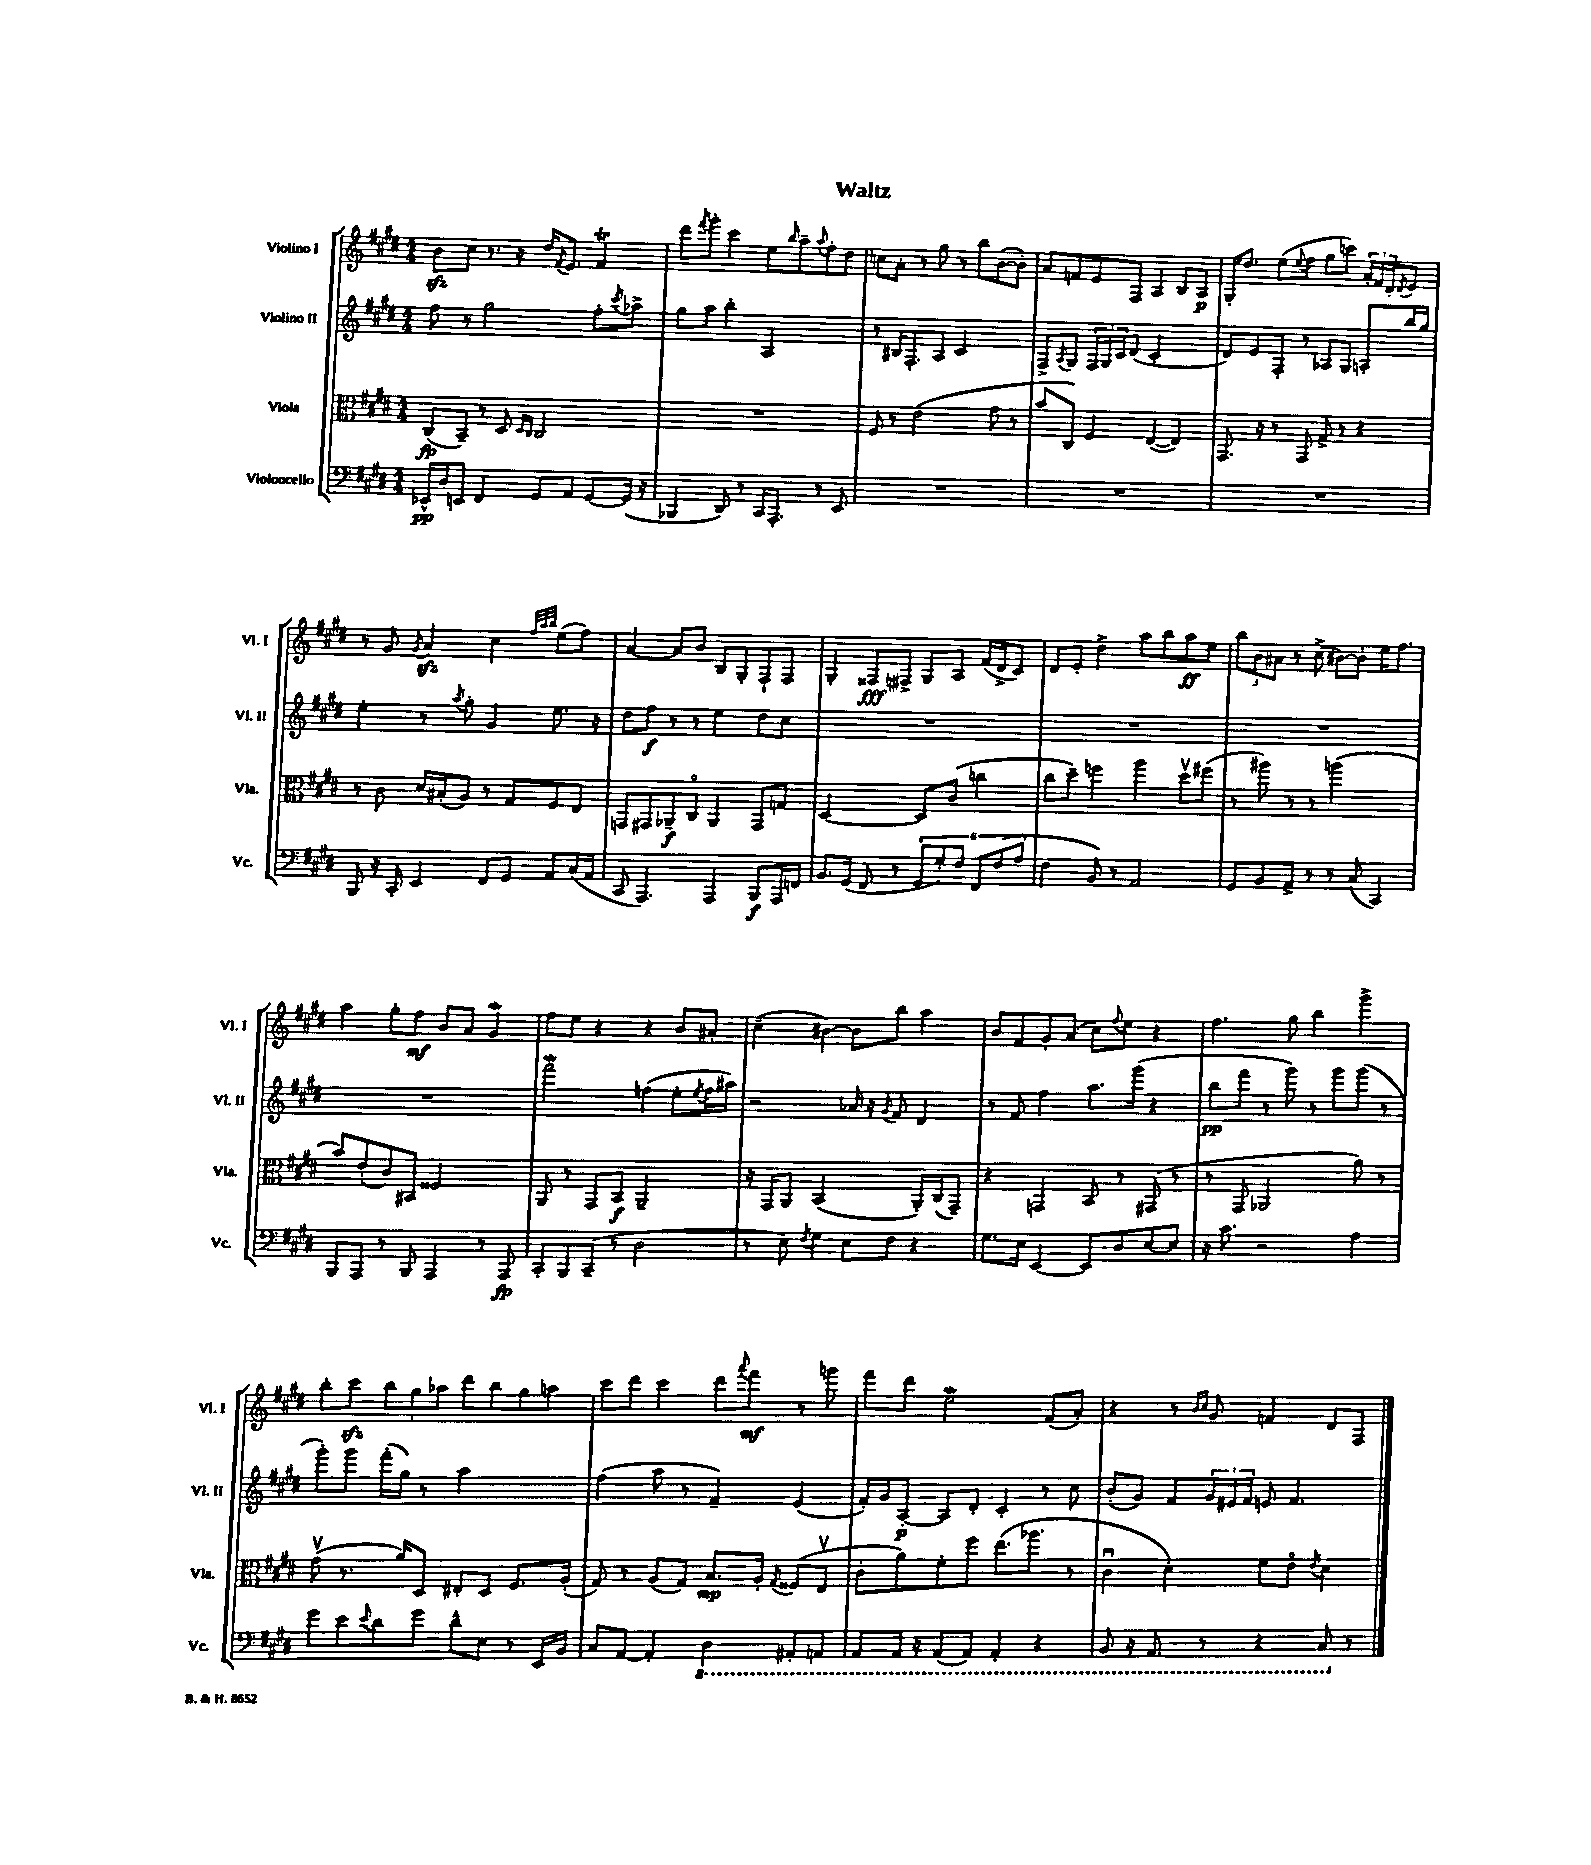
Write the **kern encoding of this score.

**kern	**kern	**kern	**kern
*staff4	*staff3	*staff2	*staff1
*clefF4	*clefC3	*clefG2	*clefG2
*k[f#c#g#d#]	*k[f#c#g#d#]	*k[f#c#g#d#]	*k[f#c#g#d#]
*M4/4	*M4/4	*M4/4	*M4/4
16EE-^^	(8C#	8ff#	8b
16D#	.	.	.
8EE	8BB~)	8r	8cc#
4FF#	8r	2gg#	8.r
.	8D#	.	.
.	.	.	16r
.	16qqD#	.	.
.	16qqC#	.	.
8GG#	2C#	.	16dd#
.	.	.	8qf#
.	.	.	8.e
8AA	.	.	.
[8GG#	.	8ff#'	4f#
.	.	8qccc#	.
(16GG#]	.	8aa-^	.
16r	.	.	.
=	=	=	=
4BBB-	1r	8gg#	8ddd#
.	.	.	8qfff#
.	.	8aa	8ggg#'
8DD#)	.	4bb'	4ccc#
8r	.	.	.
16CC#	.	2A	8ee
8.AAA'	.	.	.
.	.	.	16qqbb
.	.	.	8aa~
.	.	.	8qqaa
8r	.	.	8ff#'
8EE	.	.	8dd#
=	=	=	=
1r	8F#	8r	8cc
.	8r	16B#	8a'
.	.	8.F#'	.
.	(2e	.	8r
.	.	8A	8gg#
.	.	2c#	8r
.	.	.	8bb
.	8g#	.	([8b
.	8r	.	8b'])
=	=	=	=
1r	8b	8F#^	8a
.	.	8qqA	.
.	8C#)	8G#	8f
.	4F#	24F#	8e
.	.	24G#	.
.	.	24c#	.
.	.	(8d#	8F#
.	([4E	2c#'	4A
.	4E])	.	8B
.	.	.	8A
=	=	=	=
1r	8.GG#	8d#)	16G#'
.	.	.	8.dd#
.	.	8e	.
.	16r	.	.
.	8r	8F#'	(8ee
.	.	.	8qqee
.	8GG#	8r	8ff#
.	8G#^	8A-	8gg#
.	8r	8G#	8ccc)
.	4r	8A'	24a'
.	.	.	24f#
.	.	.	24d#'
.	.	.	8qd#
.	.	16bb	8e
.	.	16gg#	.
=	=	=	=
8BBB	8r	4ee'	8r
16r	8c#	.	8g#
16CC#'	.	.	.
.	.	.	8qg#
4EE	16d#	8r	4a
.	(16B#'	.	.
.	.	8qaa	.
.	8A)	8gg#'	.
8FF#	8r	4g#	4cc#
8GG#	8G#	.	.
.	.	.	32qqff#
.	.	.	32qqaa
.	.	.	32qqbb
8AA	8F#	8.ee	(8ee
(16C#	8E	.	8ff#)
16AA	.	16r	.
=	=	=	=
8CC#	8GG	8dd#	[4a
4.AAA)	8GG#	8ff#	.
.	8AA-~	8r	8a]
.	8C#o	8r	8b
4AAA	4AA-	4ee	8B
.	.	.	8G#'
8BBB	8GG#	8dd#	8F#`
16AAA	8G	8cc#	8F#
16FF	.	.	.
=	=	=	=
8.BB	[2D#	1r	4G#'
(16GG#	.	.	.
8FF#	.	.	8F##
8r	.	.	8F#^
12GG#	8D#]	.	8G#
12G#')	.	.	.
.	(8c#	.	8A
12F#	.	.	.
12FF#	4cc	.	(16f#
.	.	.	16d#^
(12F#	.	.	.
.	.	.	8c#)
12A	.	.	.
=	=	=	=
4F#	8cc#	1r	8d#
.	8dd#~)	.	8e'
8BB)	4ff	.	4dd#^
8r	.	.	.
2AA	4aa	.	8aa
.	.	.	8bb
.	8dd#v	.	8aa
.	(8ff#	.	8ee
=	=	=	=
8GG#	8r	1r	12bb
.	.	.	12b
8BB	8aa#)	.	.
.	.	.	12a#
8AA^	8r	.	8r
8r	8r	.	(8cc#^
8r	(2aa	.	[8b#)
(8C#	.	.	8b#']
4CC#)	.	.	16ee
.	.	.	8.ff#
=	=	=	=
8BBB	8b)	1r	4aa
8AAA	(8e'	.	.
8r	8c#)	.	8gg#'
8BBB	8BB#	.	8ff#
4AAA	2F##	.	8b
.	.	.	8a
8r	.	.	4g#
8AAA	.	.	.
=	=	=	=
8CC#'	8AA	2fff#	8ff#
8BBB	8r	.	8ee
(8CC#~	8GG#	.	4r
8r	8BB	.	.
2D#	2AA~	(4ff	4r
.	.	8ee'	8b
.	.	8qee	.
.	.	16ff	8a#'
.	.	16aa#)	.
=	=	=	=
8r	16r	2r	(4cc#~
.	16GG#	.	.
8E)	8AA	.	.
8qF#	.	.	.
4G#	(2BB	.	[4b#)
8E	.	16a-	8b#]
.	.	16r	.
.	.	8qg#	.
8F#	.	8f#	8bb
4r	16AA')	4d#	4aa
.	(16C#	.	.
.	8GG#~)	.	.
=	=	=	=
8.G#	4r	8r	8b
.	.	8f#	8f#
16E	.	.	.
[4EE	4GG	4ff#	8g#'
.	.	.	(8a
8EE]	8BB	8.aa	8cc#)
.	.	.	8qqff#
8D#	8r	.	8ee
.	.	(16ggg#	.
[8E	(8GG#	4r	4r
8E]	8r	.	.
=	=	=	=
16r	8r	8bb	4.ff#
8.c#	.	.	.
.	8GG#	8fff#	.
2r	2AA-	8r	.
.	.	8ggg#)	8gg#
.	.	8r	4bb
.	.	8ggg#	.
4A	8a)	(8ggg#	4ggg#^
.	8r	8r	.
=	=	=	=
8g#	(8g#v	8ggg#')	8bb'
8e	8.r	8ggg#	8ccc#
8qqe	.	.	.
8d#	.	(16fff#'	12bb
.	16a)	16gg#)	.
.	.	.	12gg#
8g#	8D#	8r	.
.	.	.	12aa-
8d#^^	8E#'	2aa	8ddd#
8E	8D#	.	8bb
8r	8.F#	.	8gg#
16EE	.	.	8aa
16BB	(16A'	.	.
=	=	=	=
8C#	8G#)	(4ff#	8ccc#
[8AA	8r	.	8ddd#
4AA']	(8A	8aa	4ccc#
.	8G#)	8r	.
4DD#	8.B	4f#~)	8ddd#
.	.	.	8qqaaa
.	.	.	8fff#
.	16A'	.	.
.	8qG#	.	.
8AAA#'	(8F##	(4e	8r
8AAA	8Ev	.	8ggg
=	=	=	=
8AAA	8c#'	16f#')	8fff#
.	.	16g#	.
16AAA	8a)	[8A'	8ddd#
16r	.	.	.
(8AAA	8f#'	8A]	2ee
8AAA)	8ff#	8d#'	.
4AAA'	(8.ee	4c#'	.
.	8.aa-	.	.
4r	.	8r	(8f#
.	8r	8cc#	8a')
=	=	=	=
8BBB	4c#u	(8b'	4r
16r	.	8g#)	.
8.AAA	.	.	.
.	4d#')	8f#	8r
.	.	.	16qqb
.	.	.	16qqcc#
8r	.	24g#	8g#
.	.	24e#	.
.	.	24f#	.
4r	8f#	8e	4f
.	8eo	4.f#	.
.	8qe	.	.
8CC#	4d#	.	8d#
8r	.	.	8F#
==	==	==	==
*-	*-	*-	*-
